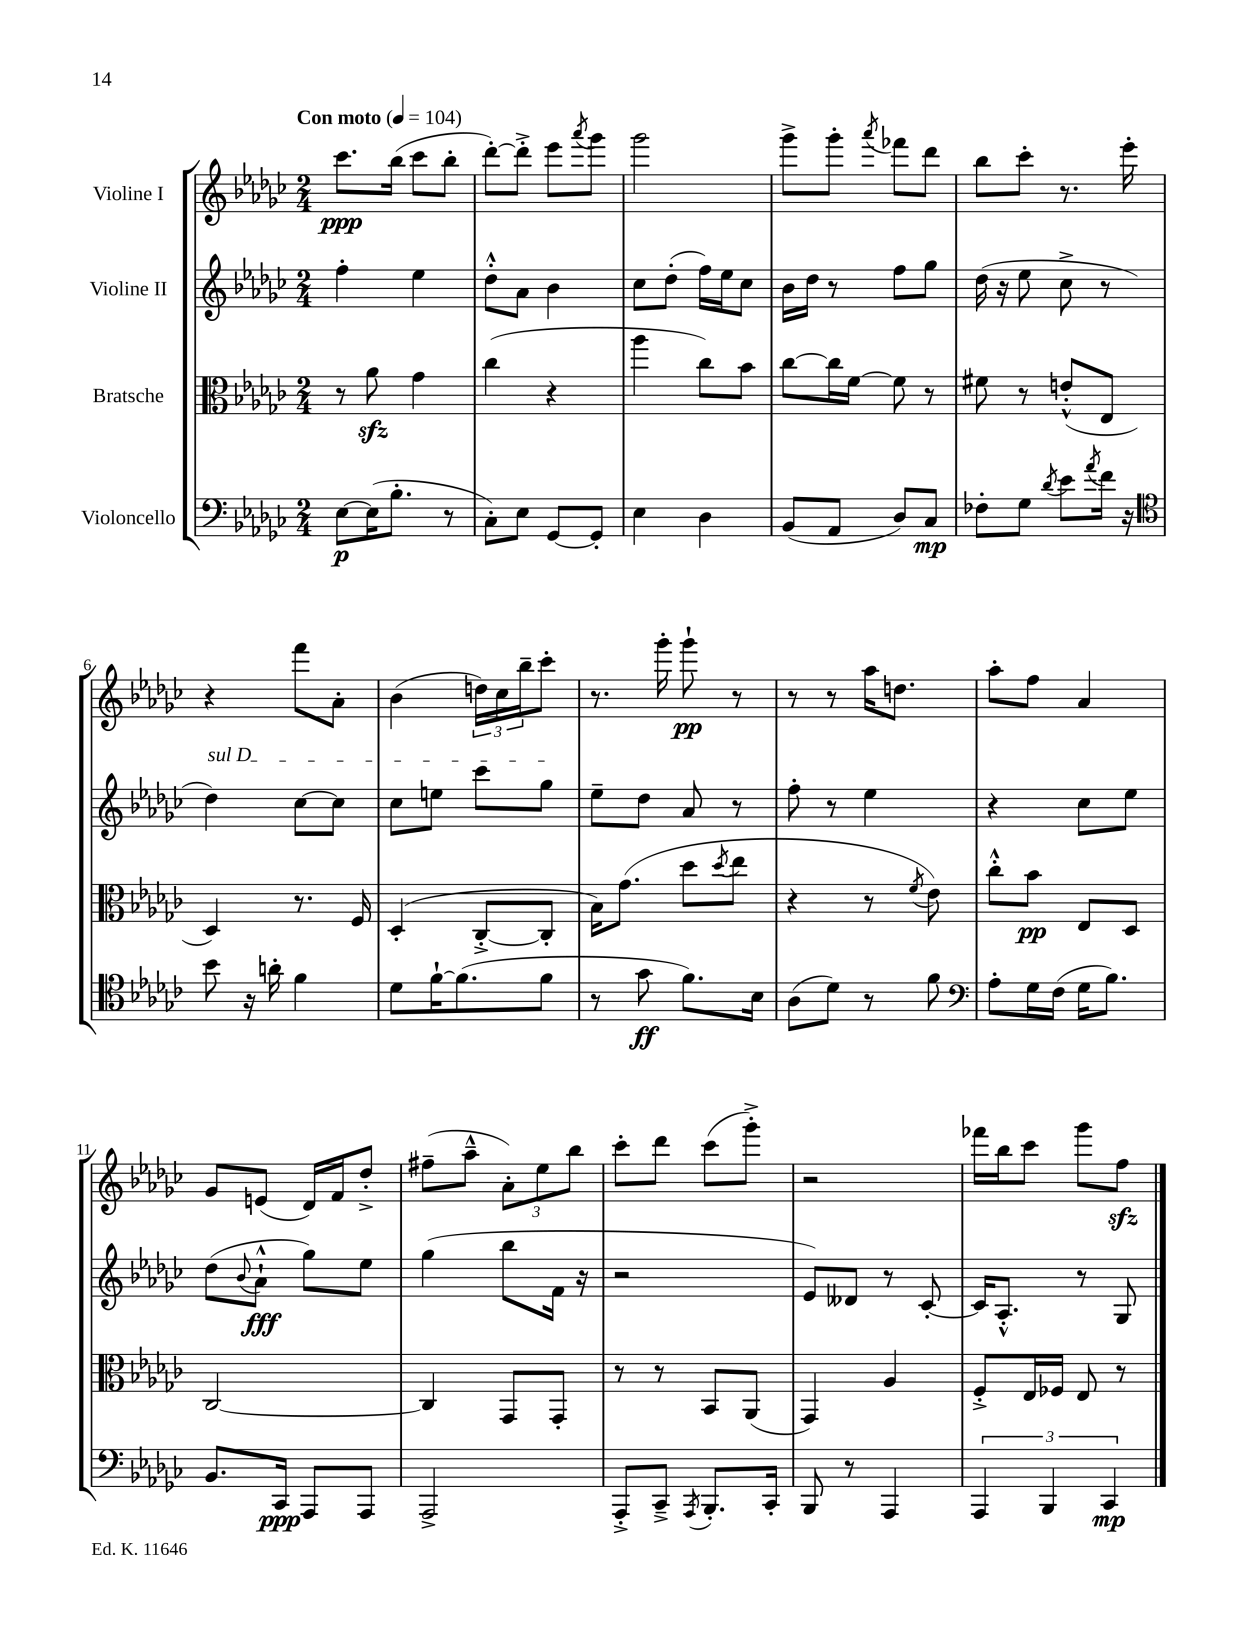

**kern	**kern	**kern	**kern
*staff4	*staff3	*staff2	*staff1
*clefF4	*clefC3	*clefG2	*clefG2
*k[b-e-a-d-g-c-]	*k[b-e-a-d-g-c-]	*k[b-e-a-d-g-c-]	*k[b-e-a-d-g-c-]
*M2/4	*M2/4	*M2/4	*M2/4
*MM104	*MM104	*MM104	*MM104
[8E-	8r	4ff'	8.ccc-
(16E-]	8a-	.	.
8.B-'	.	.	(16bb-
.	4g-	4ee-	8ccc-
8r	.	.	8bb-'
=	=	=	=
8C-')	(4cc-	8dd-'^^	[8ddd-')
8E-	.	8a-	8ddd-'^]
[8GG-	4r	4b-	8eee-
.	.	.	8qaaa-
8GG-']	.	.	8ggg-
=	=	=	=
4E-	4aa-	8cc-	2ggg-
.	.	(8dd-'	.
4D-	8cc-)	16ff)	.
.	.	16ee-	.
.	8b-	8cc-	.
=	=	=	=
(8BB-	[8cc-	16b-	8ggg-^
.	.	16dd-	.
8AA-	16cc-]	8r	8ggg-'
.	[16f	.	.
.	.	.	8qaaa-
8D-)	8f]	8ff	8fff-
8C-	8r	8gg-	8ddd-
=	=	=	=
8F-'	8f#	(16dd-	8bb-
.	.	16r	.
8G-	8r	8ee-	8ccc-'
8qd-	.	.	.
8e-	(8e'^^	8cc-^	8.r
8qa-	.	.	.
16f	8E-	8r	.
16r	.	.	16eee-'
=	=	=	=
*clefC4	*	*	*
8b-	4D-)	4dd-)	4r
16r	.	.	.
16a'	.	.	.
4f	8.r	[8cc-	8fff
.	.	8cc-]	8a-'
.	16F	.	.
=	=	=	=
8d-	(4D-'	8cc-	(4b-
[16f`	.	8ee	.
(8.f]	.	.	.
.	[8C-'^	8ccc-	24dd)
.	.	.	24cc-
.	.	.	24bb-~
8f	8C-']	8gg-	8ccc-'
=	=	=	=
8r	16B-)	8ee-~	8.r
.	(8.g-	.	.
8g-	.	8dd-	.
.	.	.	16ggg-'
8.f)	8dd-	8a-	8ggg-`
.	8qdd-	.	.
.	8ee-	8r	8r
16B-	.	.	.
=	=	=	=
(8A-	4r	8ff'	8r
8d-)	.	8r	8r
8r	8r	4ee-	16aa-
.	.	.	8.dd
.	8qf	.	.
8f	8e-)	.	.
=	=	=	=
*clefF4	*	*	*
8A-'	8cc-'^^	4r	8aa-'
16G-	8b-	.	8ff
(16F	.	.	.
16G-	8E-	8cc-	4a-
8.B-)	.	.	.
.	8D-	8ee-	.
=	=	=	=
8.BB-	[2C-	(8dd-	8g-
.	.	8qqb-	.
.	.	8a-`^^	(8e
16CC-	.	.	.
8AAA-	.	8gg-)	16d-)
.	.	.	16f
8AAA-	.	8ee-	8dd-'^
=	=	=	=
2AAA-^	4C-]	(4gg-	(8ff#~
.	.	.	8aa-~^^
.	8GG-	8bb-	12a-')
.	.	.	12ee-
.	8GG-'	16f	.
.	.	.	12bb-
.	.	16r	.
=	=	=	=
8AAA-'^	8r	2r	8ccc-'
8CC-~^	8r	.	8ddd-
8qAAA-	.	.	.
8.BBB-'	8BB-	.	(8ccc-
.	(8AA-	.	8ggg-'^)
16CC-'	.	.	.
=	=	=	=
8BBB-	4GG-)	8e-)	2r
8r	.	8d--	.
4AAA-	4A-	8r	.
.	.	[8c-'	.
=	=	=	=
6AAA-	8F'^	16c-]	16fff-
.	.	8.A-'^^	16bb-
.	16E-	.	8ccc-
6BBB-	.	.	.
.	16F-	.	.
.	8E-	8r	8ggg-
6CC-	.	.	.
.	8r	8G-	8ff
==	==	==	==
*-	*-	*-	*-
